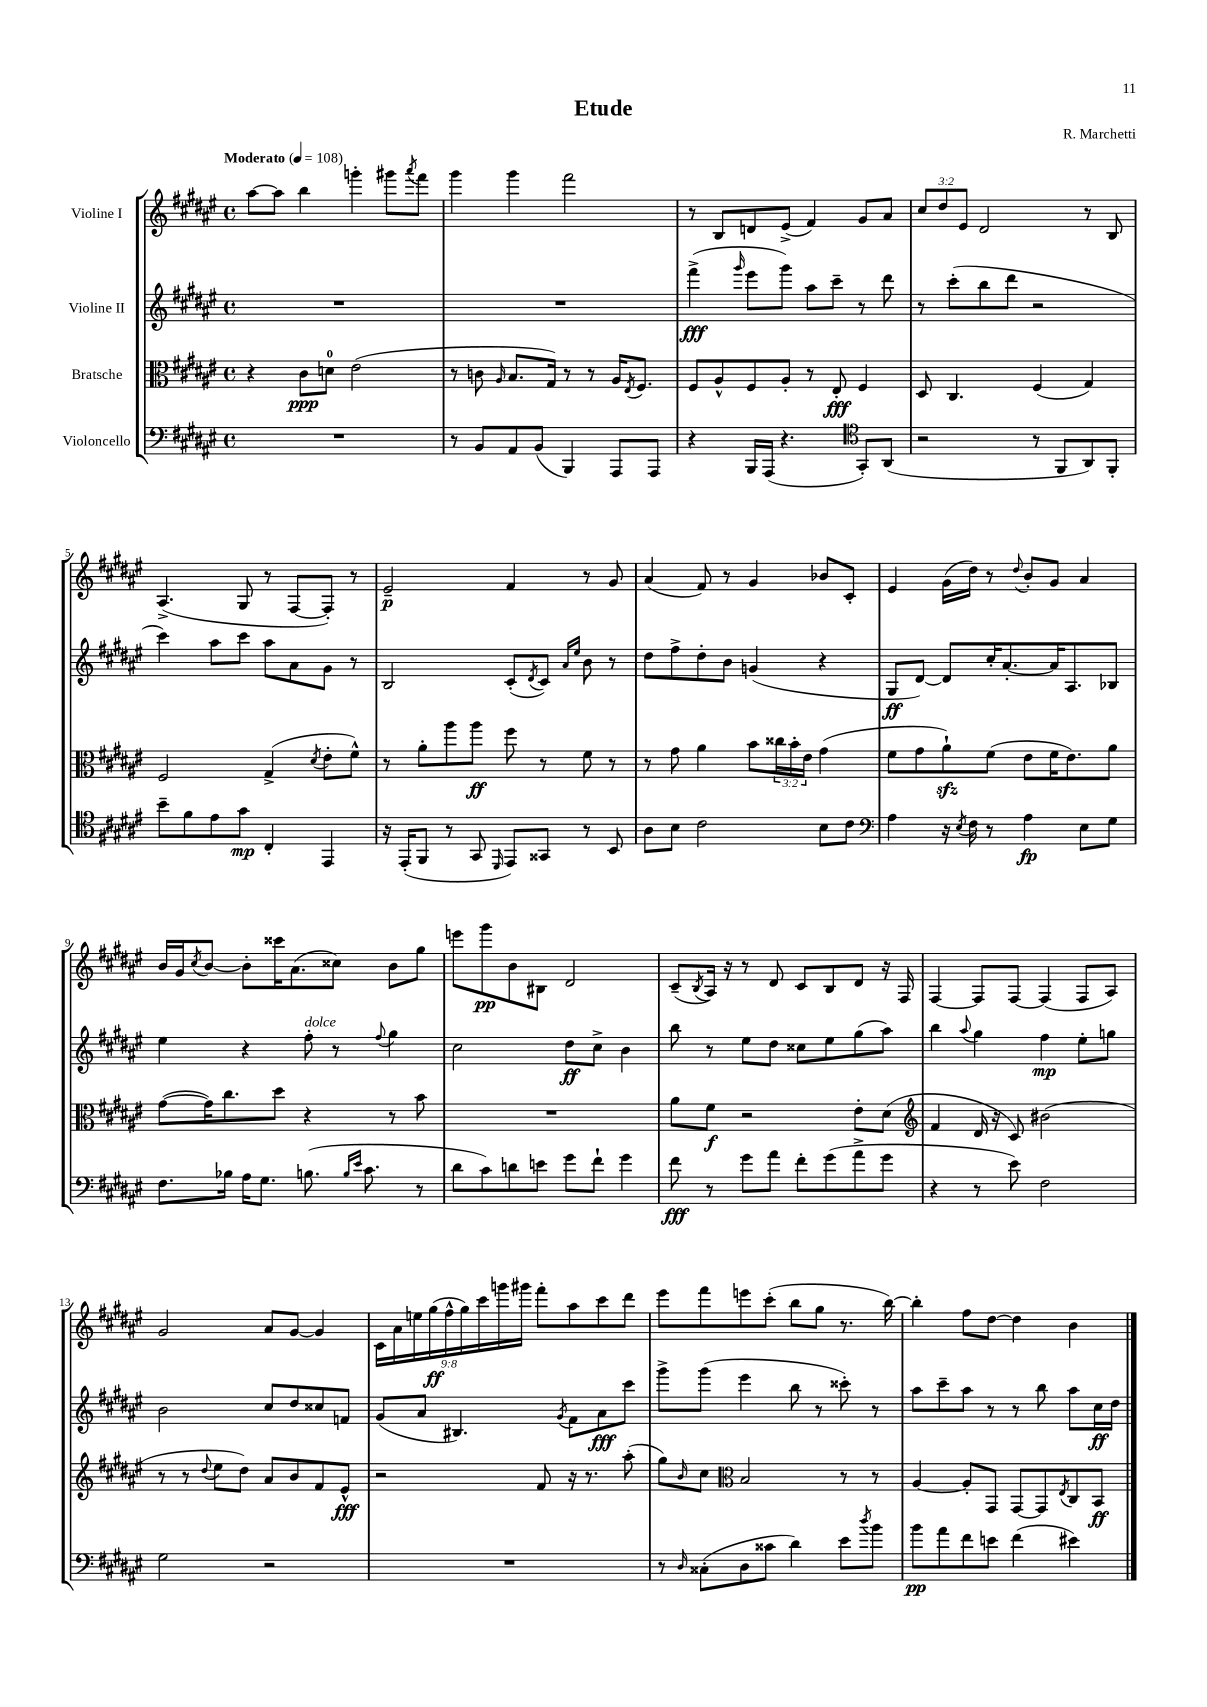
\header { title = "Etude" composer = "R. Marchetti" }
<<
\new StaffGroup <<
\new Staff = "s0" \with { instrumentName = "Violine I" } {
    \clef treble \key fis \major \defaultTimeSignature \time 4/4 \override Staff.TupletNumber.text = #tuplet-number::calc-fraction-text \tempo "Moderato" 4 = 108
    ais''8~ ais''8 b''4 g'''4-. gis'''8 \acciaccatura { ais'''8 } fis'''8 |
    gis'''4 gis'''4 fis'''2 |
    r8 b8 d'8 eis'8->( fis'4) gis'8 ais'8 |
    \tuplet 3/2 { cis''8 dis''8 eis'8 } dis'2 r8 b8 |
    ais4.->( gis8 r8 fis8~ fis8-.) r8 |
    eis'2--\p fis'4 r8 gis'8 |
    ais'4( fis'8) r8 gis'4 bes'8 cis'8-. |
    eis'4 gis'16( dis''16) r8 \appoggiatura { dis''8 } b'8-. gis'8 ais'4 |
    b'16 gis'16 \acciaccatura { cis''8 } b'8~ b'8-. cisis'''16 ais'8.( cisis''8) b'8 gis''8 |
    e'''8 gis'''8\pp b'8 bis8 dis'2 |
    cis'8--( \acciaccatura { b8 } ais16) r16 r8 dis'8 cis'8 b8 dis'8 r16 fis16 |
    fis4~ fis8 fis8~ fis4( fis8 ais8) |
    gis'2 ais'8 gis'8~ gis'4 |
    \tuplet 9/8 { cis'16 ais'16 e''16 gis''16\ff( fis''16-^ gis''16) cis'''16 g'''16 gis'''16 } fis'''8-. ais''8 cis'''8 dis'''8 |
    eis'''8 fis'''8 e'''8 cis'''8-.( b''8 gis''8 r8. b''16~) |
    b''4-. fis''8 dis''8~ dis''4 b'4 \bar "|." |
}
\new Staff = "s1" \with { instrumentName = "Violine II" } {
    \clef treble \key fis \major \defaultTimeSignature \time 4/4
    R1 |
    R1 |
    fis'''4->\fff( \grace { gis'''16 } eis'''8 gis'''8) ais''8 cis'''8-- r8 dis'''8 |
    r8 cis'''8-.( b''8 dis'''8 r2 |
    cis'''4) ais''8 cis'''8 ais''8 ais'8 gis'8 r8 |
    b2 cis'8-.( \acciaccatura { dis'8 } cis'8) \grace { ais'16 eis''16 } b'8 r8 |
    dis''8 fis''8-> dis''8-. b'8 g'4( r4 |
    gis8\ff dis'8~) dis'8 cis''16-. ais'8.~-. ais'16 ais8. bes8 |
    eis''4 r4 fis''8-.^\markup { \italic "dolce" } r8 \appoggiatura { fis''8 } gis''4 |
    cis''2 dis''8\ff cis''8-> b'4 |
    b''8 r8 eis''8 dis''8 cisis''8 eis''8 gis''8( ais''8) |
    b''4 \appoggiatura { ais''8 } gis''4 fis''4\mp eis''8-. g''8 |
    b'2 cis''8 dis''8 cisis''8 f'8 |
    gis'8( ais'8 bis4.) \acciaccatura { gis'8 } fis'8 ais'8\fff cis'''8 |
    gis'''8-> gis'''8( eis'''4 b''8 r8 cisis'''8-.) r8 |
    ais''8 cis'''8-- ais''8 r8 r8 b''8 ais''8 cis''16\ff dis''16 \bar "|." |
}
\new Staff = "s2" \with { instrumentName = "Bratsche" } {
    \clef alto \key fis \major \defaultTimeSignature \time 4/4 \override Staff.TupletNumber.text = #tuplet-number::calc-fraction-text
    r4 cis'8\ppp d'8-0 eis'2( |
    r8 c'8 \grace { ais16 } b8. gis16) r8 r8 ais16 \acciaccatura { eis8 } fis8. |
    fis8 ais8-^ fis8 ais8-. r8 eis8-.\fff fis4 |
    dis8 cis4. fis4( gis4) |
    fis2 gis4->( \acciaccatura { dis'8 } eis'8-. fis'8-^) |
    r8 ais'8-. ais''8 ais''8\ff fis''8 r8 fis'8 r8 |
    r8 gis'8 ais'4 b'8 \tuplet 3/2 { cisis''16 b'16-. eis'16 } gis'4( |
    fis'8 gis'8 ais'8-!\sfz) fis'8( eis'8 fis'16 eis'8.) ais'8 |
    gis'8~( gis'16) cis''8. dis''8 r4 r8 b'8 |
    R1 |
    ais'8 fis'8\f r2 eis'8-. dis'8( |
    \clef treble fis'4 dis'16 r16 cis'8) bis'2( |
    r8 r8 \appoggiatura { dis''8 } eis''8 dis''8) ais'8 b'8 fis'8 eis'8-^\fff |
    r2 fis'8 r16 r8. ais''8-.( |
    gis''8) \grace { b'16 } cis''8 \clef alto b2 r8 r8 |
    ais4~ ais8-. gis,8 gis,8~ gis,8 \acciaccatura { eis8 } cis8 b,8\ff \bar "|." |
}
\new Staff = "s3" \with { instrumentName = "Violoncello" } {
    \clef bass \key fis \major \defaultTimeSignature \time 4/4
    R1 |
    r8 b,8 ais,8 b,8( b,,4) ais,,8 ais,,8 |
    r4 b,,16 ais,,16( r4. \clef tenor gis,8-.) ais,8( |
    r2 r8 fis,8 ais,8) fis,8-. |
    b'8-- fis'8 eis'8 gis'8\mp cis4-. eis,4 |
    r16 eis,16-.( fis,8 r8 gis,8 \grace { dis,16 } eis,8) gisis,8 r8 b,8 |
    ais8 b8 cis'2 b8 cis'8 |
    \clef bass ais4 r16 \acciaccatura { eis8 } fis16 r8 ais4\fp eis8 gis8 |
    fis8. bes16 ais16 gis8. b8.( \grace { b16 eis'16 } cis'8. r8 |
    dis'8 cis'8) d'8 e'8 gis'8 fis'8-! gis'4 |
    fis'8\fff r8 gis'8 ais'8 fis'8-. gis'8( ais'8-> gis'8 |
    r4 r8 eis'8) fis2 |
    gis2 r2 |
    R1 |
    r8 \grace { dis16 } cisis8-.( dis8 cisis'8 dis'4) eis'8 \acciaccatura { dis''8 } b'8 |
    b'8\pp ais'8 fis'8 e'8 fis'4( eis'4) \bar "|." |
}
>>
>>
